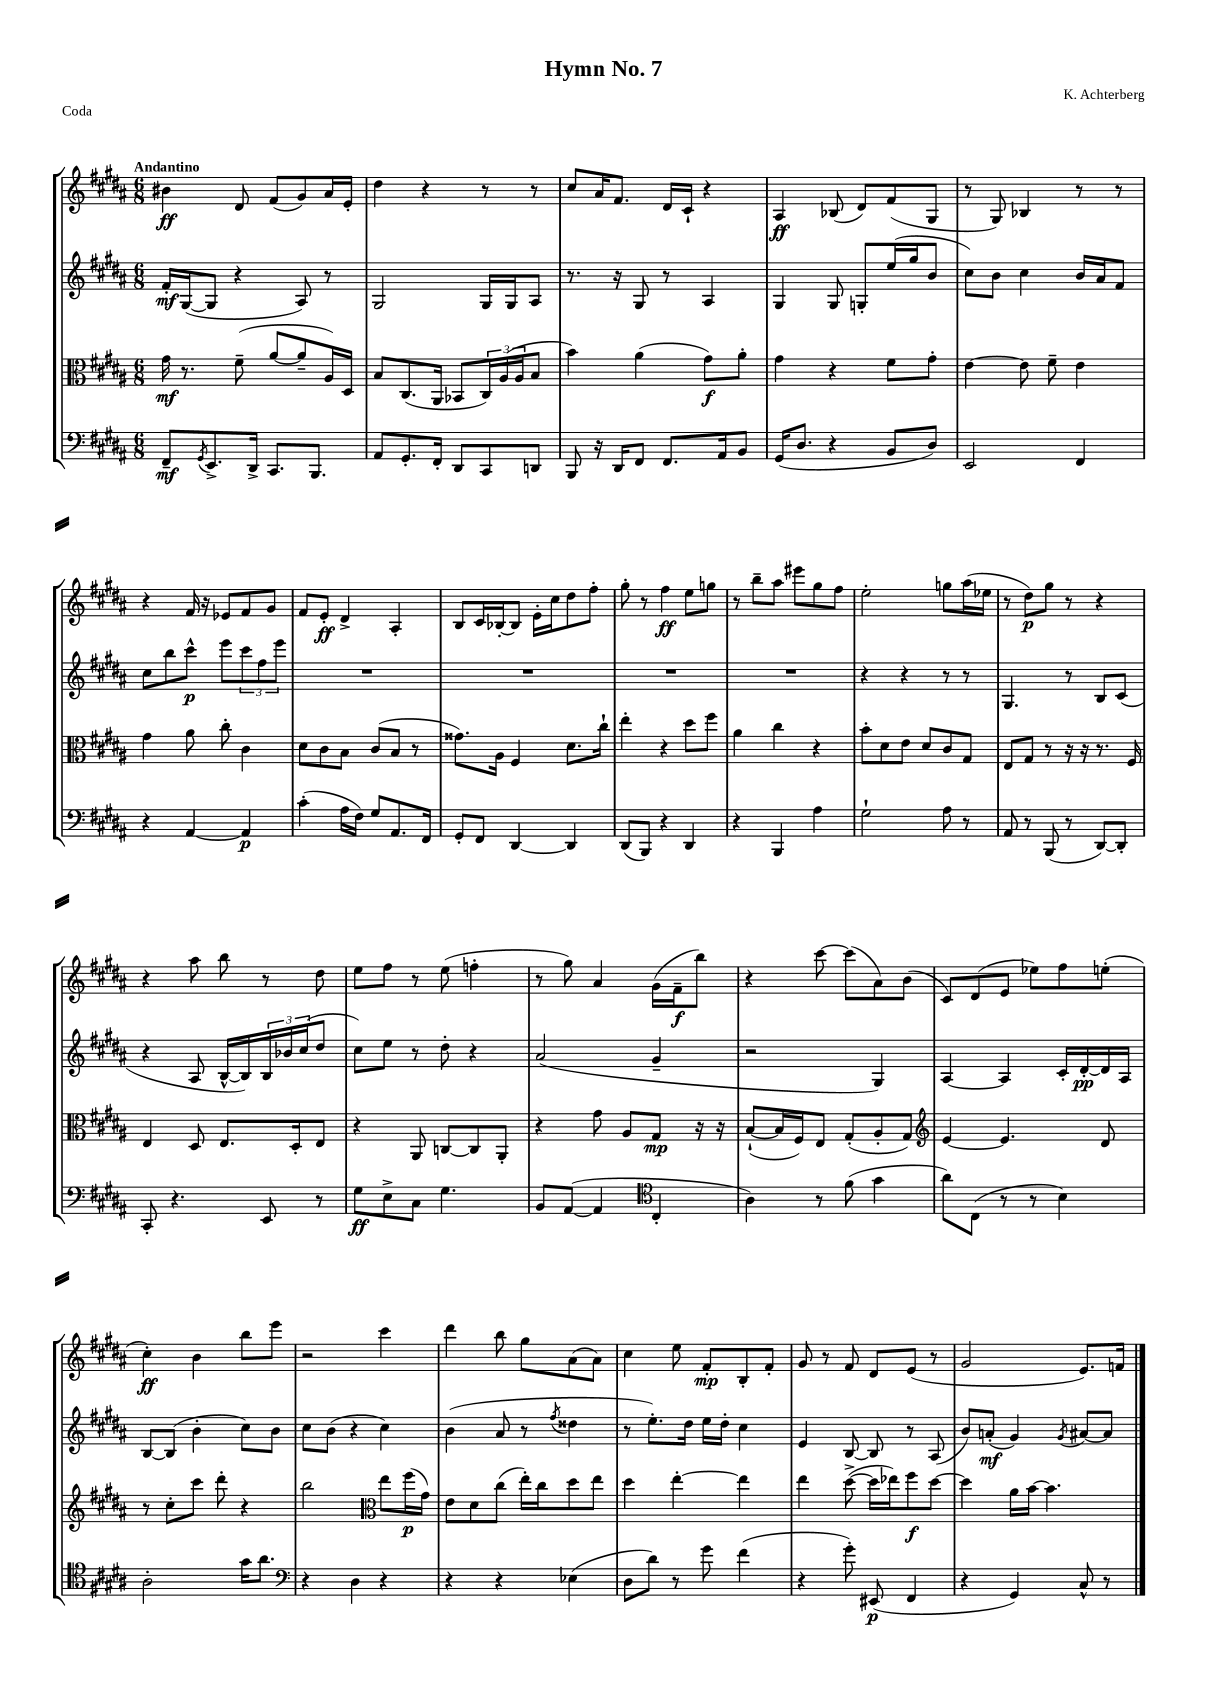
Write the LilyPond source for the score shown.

\header { title = "Hymn No. 7" composer = "K. Achterberg" piece = "Coda" }
<<
\new StaffGroup <<
\new Staff = "s0" {
    \clef treble \key b \major \numericTimeSignature \time 6/8 \tempo "Andantino"
    bis'4\ff dis'8 fis'8( gis'8) ais'16 e'16-. |
    dis''4 r4 r8 r8 |
    cis''8 ais'16 fis'8. dis'16 cis'16-! r4 |
    ais4\ff bes8( dis'8) fis'8( gis8 |
    r8 gis8) bes4 r8 r8 |
    r4 fis'16 r16 ees'8 fis'8 gis'8 |
    fis'8 e'8-.\ff dis'4-> ais4-. |
    b8 cis'16 bes16~-. bes8 e'16-. cis''16 dis''8 fis''8-. |
    gis''8-. r8 fis''4\ff e''8 g''8 |
    r8 b''8-- ais''8 eis'''8 gis''8 fis''8 |
    e''2-. g''8 ais''16( ees''16 |
    r8 dis''8\p) gis''8 r8 r4 |
    r4 ais''8 b''8 r8 dis''8 |
    e''8 fis''8 r8 e''8( f''4-. |
    r8 gis''8) ais'4 gis'16( fis'16--\f b''8) |
    r4 cis'''8~ cis'''8( ais'8) b'8( |
    cis'8) dis'8( e'8 ees''8) fis''8 e''8-.( |
    cis''4-.\ff) b'4 b''8 e'''8 |
    r2 cis'''4 |
    dis'''4 b''8 gis''8 ais'8( ais'8) |
    cis''4 e''8 fis'8-.\mp b8-. fis'8-. |
    gis'8 r8 fis'8 dis'8 e'8( r8 |
    gis'2 e'8.) f'16 \bar "|." |
}
\new Staff = "s1" {
    \clef treble \key b \major \numericTimeSignature \time 6/8
    fis'16-.\mf gis16~( gis8 r4 ais8) r8 |
    gis2 gis16 gis16 ais8 |
    r8. r16 gis8 r8 ais4 |
    gis4 gis8 g8-. e''16( gis''16 b'8 |
    cis''8) b'8 cis''4 b'16 ais'16 fis'8 |
    cis''8 b''8 cis'''8-^\p e'''8 \tuplet 3/2 { cis'''8 fis''8 e'''8 } |
    R2. |
    R2. |
    R2. |
    R2. |
    r4 r4 r8 r8 |
    gis4. r8 b8 cis'8( |
    r4 ais8 b16~-^ b16) \tuplet 3/2 { b16 bes'16 cis''16( } dis''8 |
    cis''8) e''8 r8 dis''8-. r4 |
    ais'2( gis'4-- |
    r2 gis4) |
    ais4~ ais4 cis'16-. dis'16~-.\pp dis'16 ais16 |
    b8~ b8( b'4-. cis''8) b'8 |
    cis''8 b'8( r4 cis''4) |
    b'4( ais'8 r8 \acciaccatura { fis''8 } disis''4 |
    r8 e''8.-.) dis''16 e''16 dis''16-. cis''4 |
    e'4 b8~ b8 r8 ais8( |
    b'8) a'8-.\mf( gis'4) \acciaccatura { gis'8 } ais'8~ ais'8 \bar "|." |
}
\new Staff = "s2" {
    \clef alto \key b \major \numericTimeSignature \time 6/8
    gis'16\mf r8. fis'8--( ais'8~ ais'8-- ais16) dis16 |
    b8 cis8.( ais,16 bes,8 \tuplet 3/2 { cis16) ais16( ais16 } b8 |
    b'4) ais'4( gis'8\f) ais'8-. |
    gis'4 r4 fis'8 gis'8-. |
    e'4~ e'8 fis'8-- e'4 |
    gis'4 ais'8 cis''8-. cis'4 |
    dis'8 cis'8 b8 cis'8( b8 r8 |
    gisis'8.) ais16 fis4 dis'8. cis''16-! |
    e''4-. r4 dis''8 fis''8 |
    ais'4 cis''4 r4 |
    b'8-. dis'8 e'8 dis'8 cis'8 gis8 |
    e8 gis8 r8 r16 r16 r8. fis16 |
    e4 dis8 e8. dis16-. e8 |
    r4 ais,8 c8~ c8 ais,8-. |
    r4 gis'8 ais8 gis8\mp r16 r16 |
    b8~-!( b16 fis16) e8 gis8-.( ais8-. gis8) |
    \clef treble e'4~ e'4. dis'8 |
    r8 cis''8-. cis'''8 dis'''8-. r4 |
    b''2 \clef alto e''8 fis''16\p( gis'16) |
    e'8 dis'8 cis''8( e''16-.) cis''16 dis''8 e''8 |
    dis''4 e''4~-. e''4 |
    e''4 dis''8~->( dis''16 ees''16) fis''8\f dis''8~ |
    dis''4 ais'16 b'16~ b'4. \bar "|." |
}
\new Staff = "s3" {
    \clef bass \key b \major \numericTimeSignature \time 6/8
    fis,8--\mf \acciaccatura { gis,8 } e,8.-> dis,16-> cis,8. b,,8. |
    ais,8 gis,8.-. fis,16-. dis,8 cis,8 d,8 |
    b,,8 r16 dis,16 fis,8 fis,8. ais,16 b,8 |
    gis,16( dis8. r4 b,8 dis8) |
    e,2 fis,4 |
    r4 ais,4~ ais,4\p |
    cis'4-.( ais16 fis16) gis8 ais,8. fis,16 |
    gis,8-. fis,8 dis,4~ dis,4 |
    dis,8( b,,8) r4 dis,4 |
    r4 b,,4 ais4 |
    gis2-! ais8 r8 |
    ais,8 r8 b,,8( r8 dis,8~) dis,8-. |
    cis,8-. r4. e,8 r8 |
    gis8\ff e8-> cis8 gis4. |
    b,8 ais,8~( ais,4 \clef tenor cis4-. |
    ais4) r8 fis'8( gis'4 |
    ais'8) cis8( r8 r8 b4) |
    ais2-. gis'16 ais'8. |
    \clef bass r4 dis4 r4 |
    r4 r4 ees4( |
    dis8 dis'8) r8 gis'8 fis'4( |
    r4 gis'8-.) eis,8\p( fis,4 |
    r4 gis,4) cis8-^ r8 \bar "|." |
}
>>
>>
\layout { \context { \Score \remove "Bar_number_engraver" } }
